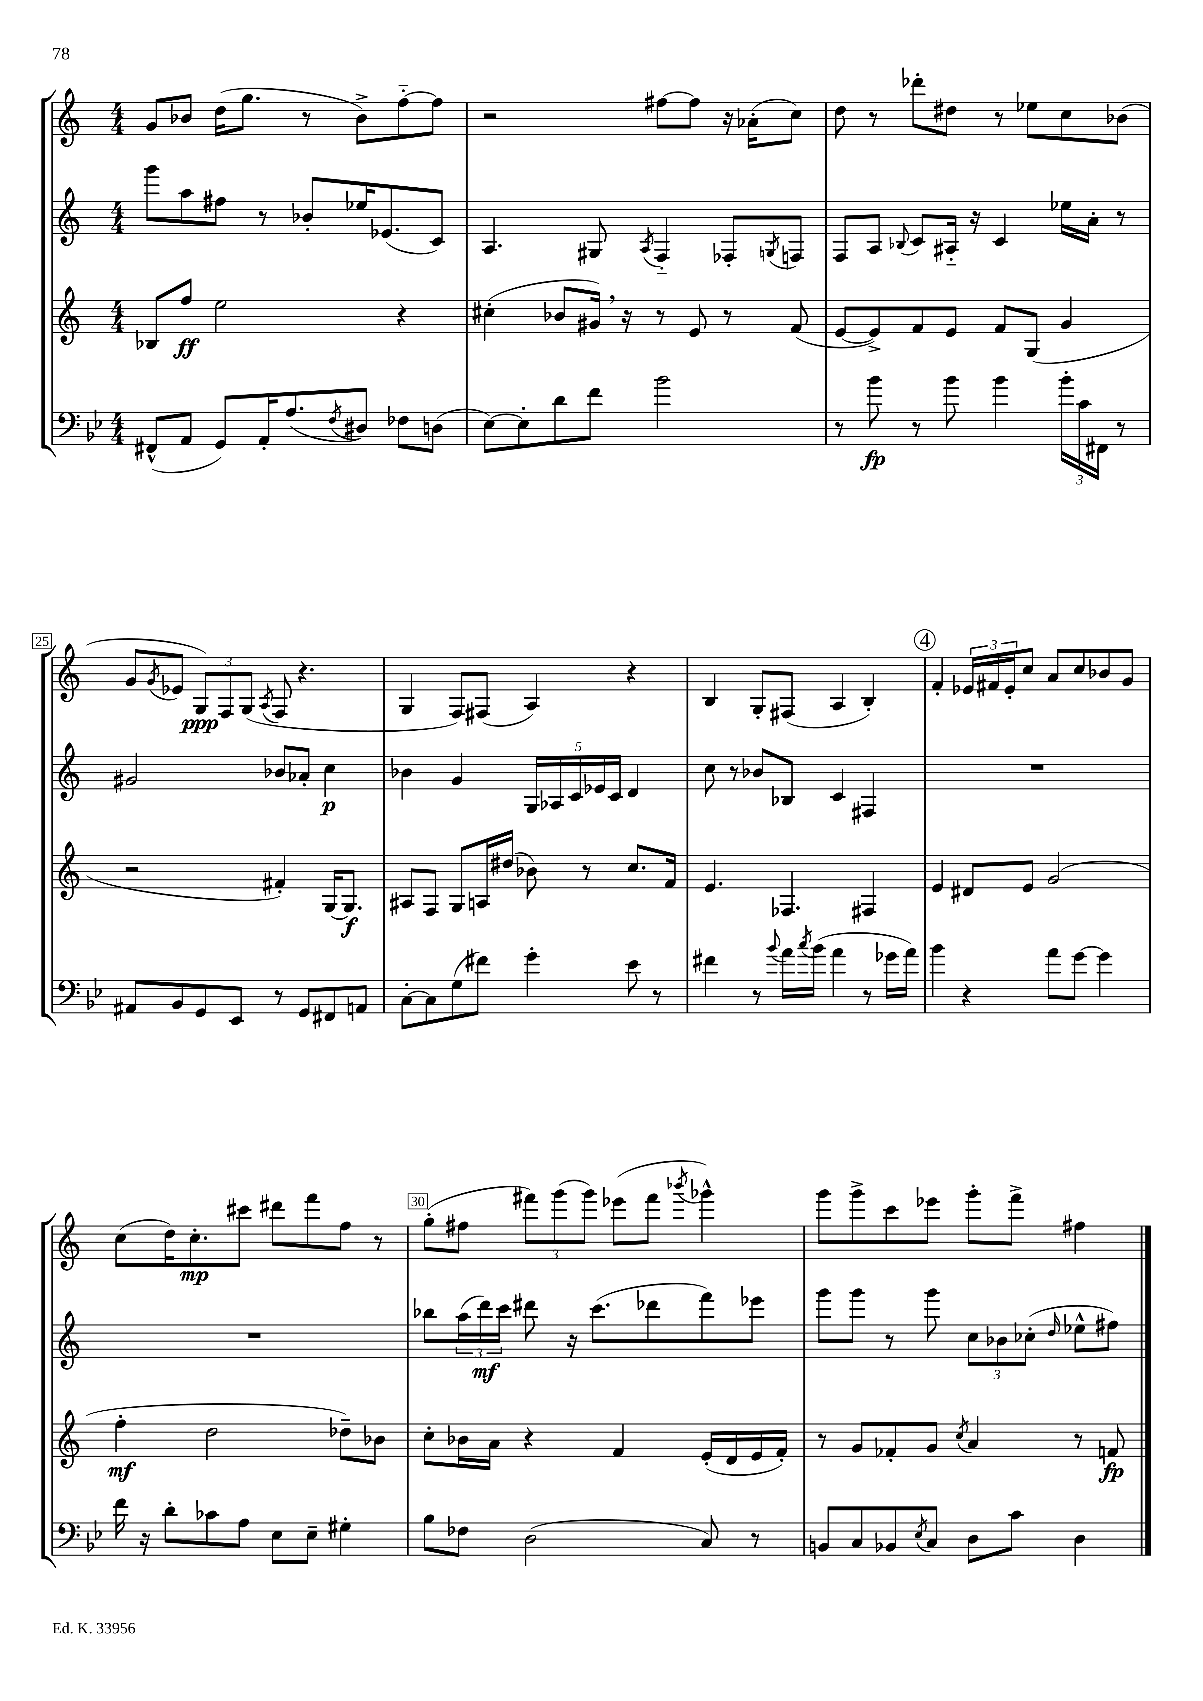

**kern	**dynam	**kern	**dynam	**kern	**dynam	**kern	**dynam
*part4	*part4	*part3	*part3	*part2	*part2	*part1	*part1
*staff4	*staff4	*staff3	*staff3	*staff2	*staff2	*staff1	*staff1
*clefF4	*	*clefG2	*	*clefG2	*	*clefG2	*
*k[b-e-]	*	*k[]	*	*k[]	*	*k[]	*
*M4/4	*	*M4/4	*	*M4/4	*	*M4/4	*
=22	=22	=22	=22	=22	=22	=22	=22
(8FF#X^^/L	.	8B-X/L	.	8ggg\L	.	8g/L	.
8AA/J	.	8ff/J	ff	8aa\	.	8b-X/J	.
8GG/L)	.	2ee\	.	8ff#X\J	.	(16dd\KL	.
.	.	.	.	.	.	8.gg\J	.
16AA'/K	.	.	.	8r	.	.	.
(8.A/	.	.	.	.	.	.	.
.	.	.	.	8b-X'/L	.	8r	.
8qF/	.	.	.	.	.	.	.
8D#X/J)	.	.	.	16ee-X/K	.	8b-^\L)	.
.	.	.	.	(8.e-X/	.	.	.
8F-X\L	.	4r	.	.	.	[8ff\	.
(8Dn\J	.	.	.	8c/J)	.	8ff\J]	.
=23	=23	=23	=23	=23	=23	=23	=23
[8E-\L)	.	(4cc#X'\	.	4.A/	.	2r	.
8E-'\]	.	.	.	.	.	.	.
8d\	.	8b-X/L	.	.	.	.	.
8f\J	.	16g#X,/Jk)	.	8G#X/	.	.	.
.	.	16r	.	.	.	.	.
.	.	.	.	8qA/	.	.	.
2b-\	.	8r	.	4F/	.	[8ff#X\L	.
.	.	8e/	.	.	.	8ff#\J]	.
.	.	8r	.	8F-X'/L	.	16r	.
.	.	.	.	.	.	(16a-X'\KL	.
.	.	.	.	8qGn/	.	.	.
.	.	(8f/	.	8Fn/J	.	8cc\J)	.
=24	=24	=24	=24	=24	=24	=24	=24
8r	.	[8e/L	.	8F/L	.	8dd\	.
8b-\	fp	8e^/])	.	8A/J	.	8r	.
.	.	.	.	8qqB-X/	.	.	.
8r	.	8f/	.	8c/L	.	8ddd-X'\L	.
8b-\	.	8e/J	.	16A#X/Jk	.	8dd#X\J	.
.	.	.	.	16r	.	.	.
4b-\	.	8f/L	.	4c/	.	8r	.
.	.	(8G/J	.	.	.	8ee-X\L	.
24b-'\LL	.	4g/	.	16ee-X\LL	.	8cc\	.
24c\	.	.	.	.	.	.	.
.	.	.	.	16a'\JJ	.	.	.
24FF#X\JJ	.	.	.	.	.	.	.
8r	.	.	.	8r	.	(8b-X\J	.
!!LO:LB:g=z
=25	=25	=25	=25	=25	=25	=25	=25
8AA#X/L	.	2r	.	2g#X/	.	8g/L	.
.	.	.	.	.	.	8qg/	.
8BB-/	.	.	.	.	.	8e-X/J	.
8GG/	.	.	.	.	.	12G/L)	ppp
.	.	.	.	.	.	12F/	.
8EE-/J	.	.	.	.	.	.	.
.	.	.	.	.	.	(12G/J	.
.	.	.	.	.	.	8qA/	.
8r	.	4f#X'/)	.	8b-X/L	.	8F/	.
8GG/L	.	.	.	8a-X'/J	.	4.r	.
8FF#X/	.	[16G/KL	.	4cc\	p	.	.
.	.	8.G/J]	f	.	.	.	.
8AAn/J	.	.	.	.	.	.	.
=26	=26	=26	=26	=26	=26	=26	=26
[8C'\L	.	8A#X/L	.	4b-X\	.	4G/	.
8C\]	.	8F/J	.	.	.	.	.
(8G\	.	8G/L	.	4g/	.	8F/L)	.
8f#X\J)	.	16An/L	.	.	.	(8F#X/J	.
.	.	(16dd#X/JJ	.	.	.	.	.
4g'\	.	8b-X\)	.	20G/LL	.	4A/)	.
.	.	.	.	20A-X/	.	.	.
.	.	.	.	20c/	.	.	.
.	.	8r	.	.	.	.	.
.	.	.	.	20e-X/	.	.	.
.	.	.	.	20c/JJ	.	.	.
8e-\	.	8.cc/L	.	4d/	.	4r	.
8r	.	.	.	.	.	.	.
.	.	16f/Jk	.	.	.	.	.
=27	=27	=27	=27	=27	=27	=27	=27
4f#X\	.	4.e/	.	8cc\	.	4B/	.
.	.	.	.	8r	.	.	.
8r	.	.	.	8b-X/L	.	8G'/L	.
8qqb-/	.	.	.	.	.	.	.
16a\LL	.	4.F-X/	.	8B-X/J	.	(8F#X/J	.
8qcc/	.	.	.	.	.	.	.
(16b-\JJ	.	.	.	.	.	.	.
4a\	.	.	.	4c/	.	4A/	.
8r	.	4F#X/	.	4F#X/	.	4B'/)	.
16g-X\LL	.	.	.	.	.	.	.
16a\JJ)	.	.	.	.	.	.	.
!!LO:REH:place=s1:t=4
=28	=28	=28	=28	=28	=28	=28	=28
4b-\	.	4e/	.	1r	.	4f'/	.
4r	.	8d#X/L	.	.	.	24e-X/LL	.
.	.	.	.	.	.	24f#X/	.
.	.	.	.	.	.	24e-'/J	.
.	.	8e/J	.	.	.	8cc/J	.
8a\L	.	(2g/	.	.	.	8a/L	.
[8g\J	.	.	.	.	.	8cc/	.
4g\]	.	.	.	.	.	8b-X/	.
.	.	.	.	.	.	8g/J	.
!!LO:LB:g=z
=29	=29	=29	=29	=29	=29	=29	=29
16f\	.	4ff'\	mf	1r	.	(8cc\L	.
16r	.	.	.	.	.	.	.
8d'\L	.	.	.	.	.	16dd\K)	.
.	.	.	.	.	.	8.cc'\	mp
8c-X\	.	2dd\	.	.	.	.	.
8A\J	.	.	.	.	.	8ccc#X\J	.
8E-\L	.	.	.	.	.	8ddd#X\L	.
8E-~\J	.	.	.	.	.	8fff\	.
4G#X'\	.	8dd-X~\L)	.	.	.	8ff\J	.
.	.	8b-X\J	.	.	.	8r	.
=30	=30	=30	=30	=30	=30	=30	=30
8B-\L	.	8cc'\L	.	8bb-X\L	.	(8gg'\L	.
8F-X\J	.	16b-X\L	.	(24aa\L	.	8ff#X\J	.
.	.	.	.	24ddd\)	mf	.	.
.	.	16a\JJ	.	.	.	.	.
.	.	.	.	24ccc\JJ	.	.	.
(2D\	.	4r	.	8ddd#X\	.	12fff#X\L)	.
.	.	.	.	.	.	(12ggg\	.
.	.	.	.	16r	.	.	.
.	.	.	.	.	.	12ggg\J)	.
.	.	.	.	(8.ccc\L	.	.	.
.	.	4f/	.	.	.	(8eee-X\L	.
.	.	.	.	8ddd-X\	.	8fff#\J	.
.	.	.	.	.	.	8qbbb-X/	.
8C/)	.	(16e'/LL	.	8fff\)	.	4ggg-X^^\)	.
.	.	16d/	.	.	.	.	.
8r	.	16e/	.	8eee-X\J	.	.	.
.	.	16f'/JJ)	.	.	.	.	.
=31	=31	=31	=31	=31	=31	=31	=31
8BBn/L	.	8r	.	8ggg\L	.	8ggg\L	.
8C/	.	8g/L	.	8ggg\J	.	8ggg^\	.
8BB-X/	.	8f-X'/	.	8r	.	8ccc\	.
8qE-/	.	.	.	.	.	.	.
8C/J	.	8g/J	.	8ggg\	.	8eee-X\J	.
.	.	8qcc/	.	.	.	.	.
8D\L	.	4a/	.	12cc\L	.	8ggg'\L	.
.	.	.	.	12b-X\	.	.	.
8c\J	.	.	.	.	.	8fff^\J	.
.	.	.	.	(12cc-X'\J	.	.	.
.	.	.	.	16qqdd/	.	.	.
4D\	.	8r	.	8ee-X^^\L	.	4ff#X\	.
.	.	8fn/	fp	8ff#X\J)	.	.	.
==	==	==	==	==	==	==	==
*-	*-	*-	*-	*-	*-	*-	*-
